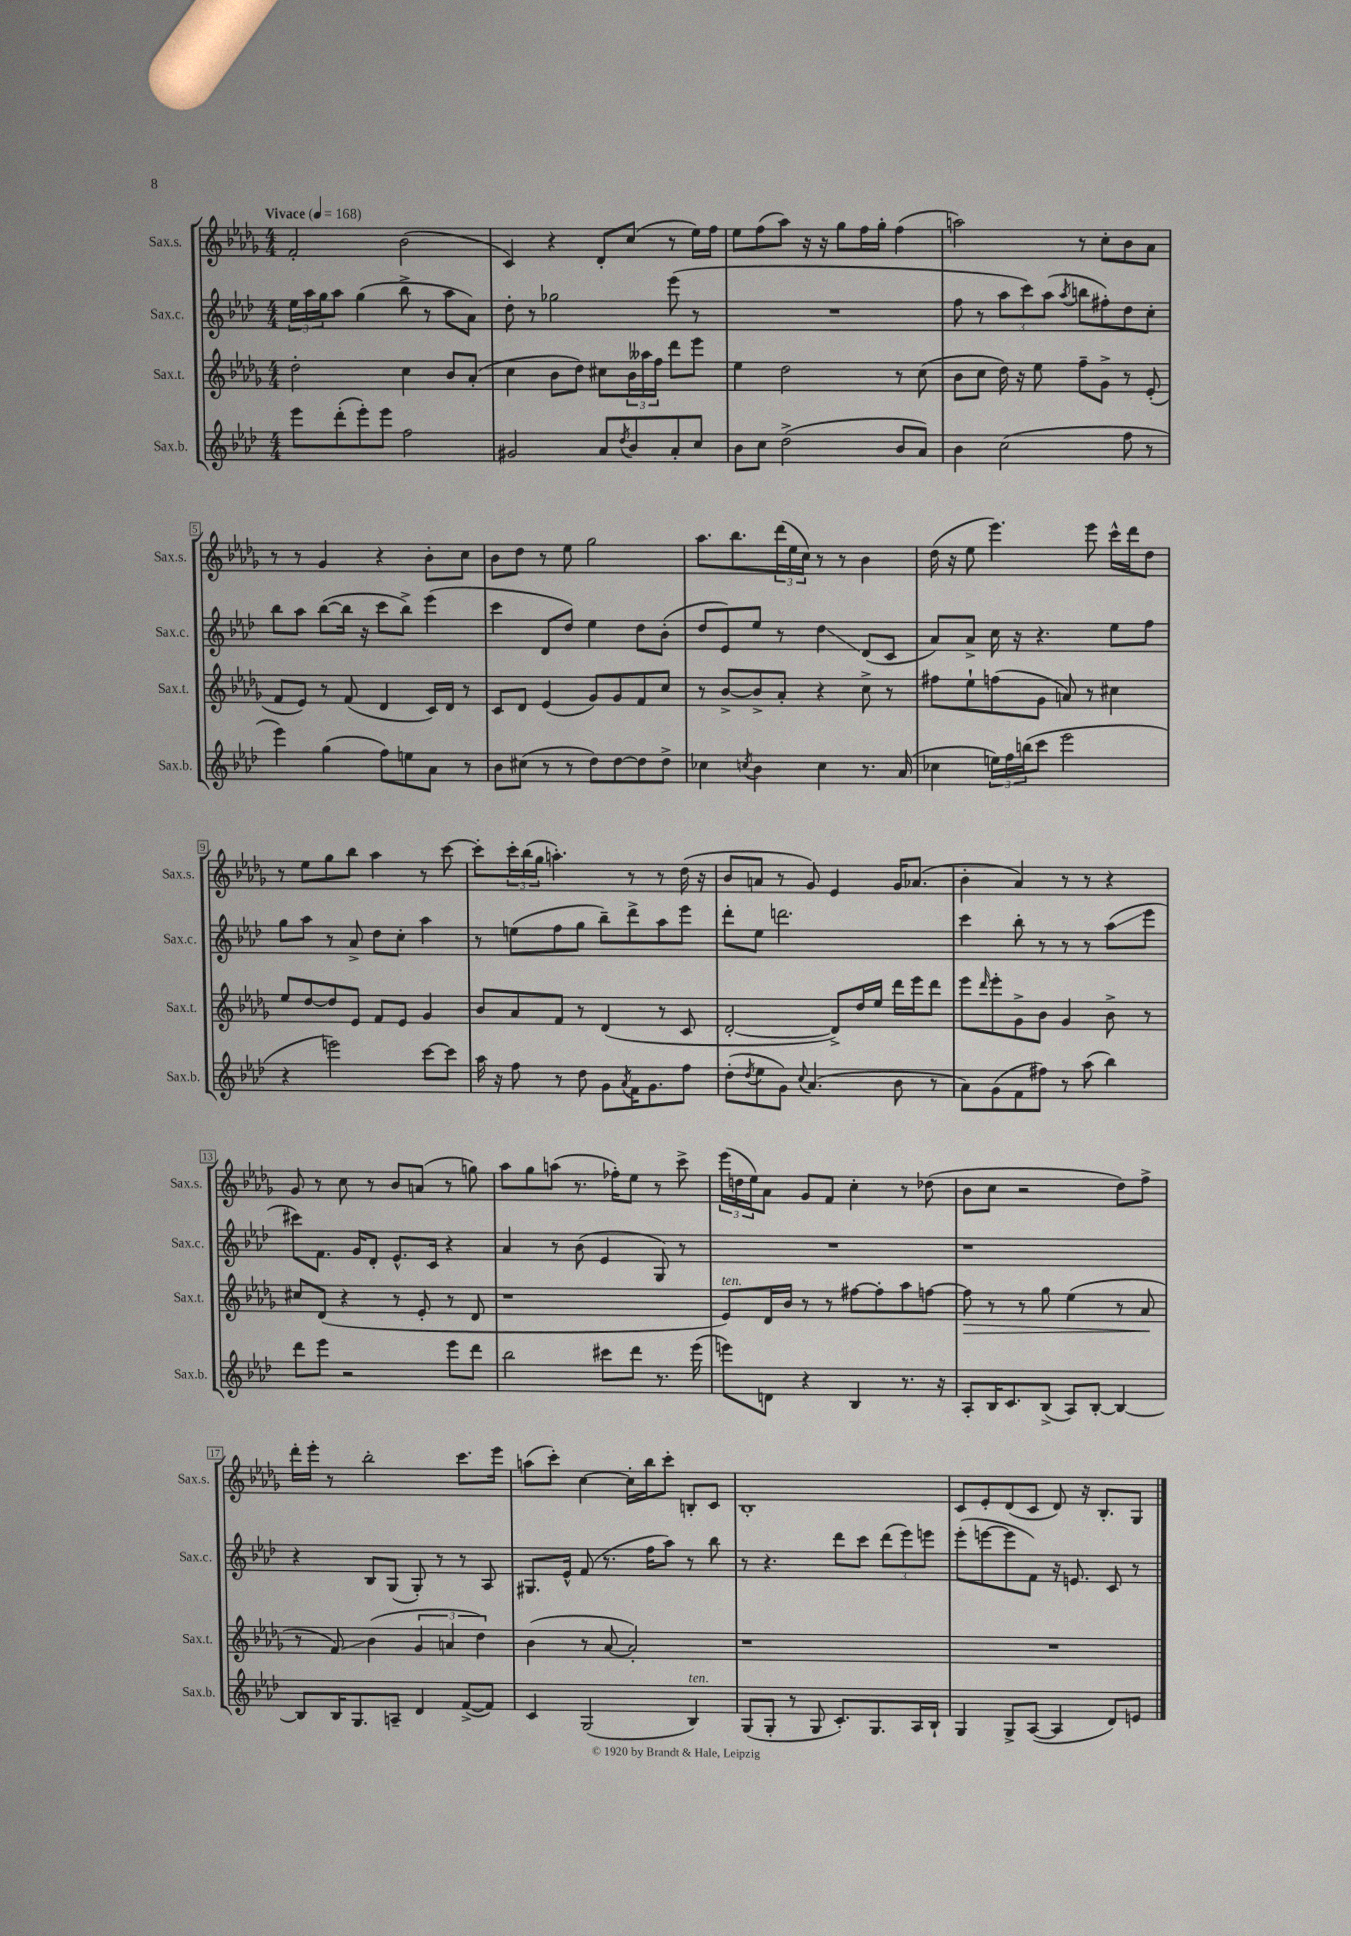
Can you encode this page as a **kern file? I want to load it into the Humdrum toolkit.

**kern	**kern	**kern	**kern
*staff4	*staff3	*staff2	*staff1
*clefG2	*clefG2	*clefG2	*clefG2
*k[b-e-a-d-]	*k[b-e-a-d-g-]	*k[b-e-a-d-]	*k[b-e-a-d-g-]
*M4/4	*M4/4	*M4/4	*M4/4
*MM168	*MM168	*MM168	*MM168
8eee-	2dd-'	24ee-	2f'
.	.	24aa-	.
.	.	24gg	.
(8ddd-'	.	8aa-	.
8eee-')	.	(4gg	.
8eee-	.	.	.
2ff	4cc	8bb-^	(2b-
.	.	8r	.
.	8b-	8aa-	.
.	(8a-'	8a-)	.
=	=	=	=
2g#	4cc	8dd-'	4c)
.	.	8r	.
.	8b-	2gg-	4r
.	8dd-)	.	.
8a-	8cc#	.	8d-'
8qdd-	.	.	.
8b-	24b-	.	(8cc
.	24aa--	.	.
.	24ff	.	.
8a-'	8ddd-	(8eee-	8r
8cc	8eee-	8r	16ee-)
.	.	.	16ff
=	=	=	=
8b-	4ee-	1r	8ee-
8cc	.	.	(8ff
(2dd-^	2dd-	.	8aa-)
.	.	.	16r
.	.	.	16r
.	.	.	8gg-
.	.	.	16ff
.	.	.	16gg-'
8b-	8r	.	(4ff
8a-)	(8cc	.	.
=	=	=	=
4b-	8b-	8ff	2aa)
.	8cc	8r	.
(2cc	16dd-)	12aa-	.
.	16r	.	.
.	.	12ccc)	.
.	8ee-	.	.
.	.	(12aa-	.
.	.	8qaa-	.
.	8ff~	8bb	8r
.	8g-^	8ff#')	8cc'
8ff	8r	8dd-	8b-
8r	(8e-'	8cc'	8a-
=	=	=	=
4eee-)	8f	8bb-	8r
.	8e-)	8aa-	8r
(4gg	8r	([8bb-	4g-
.	(8f	16bb-]	.
.	.	16r	.
8ff)	4d-	8ccc	4r
8ee	.	8bb-^)	.
8a-	16c)	(4eee-	8b-'
.	16d-	.	.
8r	8r	.	8cc
=	=	=	=
8b-	8c	4ccc	8b-
(8cc#	8d-	.	8dd-
8r	(4e-	8d-	8r
8r	.	8dd-)	8ee-
8dd-)	8g-)	4ee-	2gg-
[8dd-	8g-	.	.
8dd-]	8f	8dd-	.
8dd-^	8cc	(8b-'	.
=	=	=	=
4cc-	8r	8dd-	8.aa-
.	[8b-^	8e-)	.
.	.	.	8.bb-
8qcc	.	.	.
4b-	8b-^]	8ee-	.
.	8a-'	8r	(24ddd-
.	.	.	24ee-
.	.	.	24cc)
4cc	4r	4dd-	8r
.	.	.	8r
8.r	8cc^	(8d-	4b-
.	8r	8c	.
(16a-	.	.	.
=	=	=	=
4cc-	8ff#	8a-)	(16dd-
.	.	.	16r
.	8ee-`	8a-^	8ee-
24ee)	(8ff	16cc	4.eee-)
24ff	.	.	.
.	.	16r	.
(24bb	.	.	.
8ccc	8g-	4.r	.
2eee-	8a)	.	.
.	8r	.	8eee-
.	4cc#	8ee-	16ccc^^
.	.	.	16ddd-
.	.	8ff	8dd-
=	=	=	=
4r	8ee-	8gg	8r
.	[8dd-	8aa-	8ee-
2eee)	8dd-]	8r	8gg-
.	8e-	8a-^	8bb-
.	8f	8dd-	4aa-
.	8e-	8cc'	.
[8ccc	4g-	4aa-	8r
8ccc]	.	.	[8ccc
=	=	=	=
16aa-	8b-	8r	8ccc']
16r	.	.	.
8ff	8a-	(8ee	24ccc'
.	.	.	(24bb-
.	.	.	24gg-
8r	8f	8ff	4.aa')
8dd-	8r	8gg	.
8g	(4d-	8bb-~)	.
8qa-	.	.	.
16f	.	8ddd-^	8r
8.g	.	.	.
.	8r	8aa-	8r
8ff	8c	8eee-	(16dd-
.	.	.	16r
=	=	=	=
(8dd-'	[2d-'	8ddd-'	8b-
8qdd-	.	.	.
8ee-	.	8ee-	8a
8g)	.	2.ddd	8r
8qqcc	.	.	.
(4.a-	.	.	8g-)
.	8d-^])	.	4e-
.	16dd-	.	.
.	16ee-	.	.
8b-	16ddd-	.	16g-
.	16eee-	.	(8.a-
8r	8ddd-	.	.
=	=	=	=
8a-)	8eee-	4ccc	4b-'
.	16qqddd-	.	.
(8g	8eee-'	.	.
8f	8g-^	8bb-'	4a-)
8ff#)	8b-	8r	.
8r	4g-	8r	8r
(8aa-	.	8r	8r
4bb-)	8b-^	(8aa-	4r
.	8r	8eee-	.
=	=	=	=
8ddd-	8cc#	8ccc#)	8g-
8eee-	(8d-	8.f	8r
2r	4r	.	8cc
.	.	16g	.
.	.	8d-'	8r
.	8r	8.e-^^	8b-
.	8e-'	.	(8a
.	.	16c	.
8eee-	8r	4r	8r
8ddd-	8d-	.	8gg)
=	=	=	=
2bb-	1r	4a-	8aa-
.	.	.	8gg-
.	.	8r	(8aa
.	.	(8b-	8.r
8ccc#	.	4e-	.
.	.	.	16ff-')
8ddd-	.	.	8ee-
8.r	.	8G)	8r
.	.	8r	8ccc^
(16eee-	.	.	.
=	=	=	=
8eee)	8e-)	1r	(24eee-
.	.	.	24dd
.	.	.	24ee-)
8d	16d-	.	8a-
.	16b-	.	.
4r	8r	.	8g-
.	8r	.	8f
4B-	[8ff#	.	4cc'
.	8ff#']	.	.
8.r	8aa-	.	8r
.	[8ff	.	(8dd-
16r	.	.	.
=	=	=	=
8A-'	8ff]	1r	8b-
16B-	8r	.	8cc
8.c	.	.	.
.	8r	.	2r
(8B-^	8gg-	.	.
8A-)	(4ee-	.	.
[8B-'	.	.	.
4B-_	8r	.	8dd-)
.	8a-	.	8ff^
=	=	=	=
8B-]	8r	4r	16ddd-'
.	.	.	16eee-'
16B-	8f)	.	8r
8.G	.	.	.
.	(4b-	8B-	2bb-'
8A~	.	(8G	.
4d-	6g-	8G')	.
.	.	8r	.
.	6a	.	.
([8f^	.	8r	8.ccc
.	6dd-)	.	.
8f])	.	8A-	.
.	.	.	16eee-
=	=	=	=
4c	(4b-	8.G#	(8aa
.	.	.	8ccc')
.	.	16e-^^	.
(2G	8r	(8f	[4cc
.	[8a-	8.r	.
.	2a-'])	.	16cc']
.	.	16ff	16bb-
.	.	8aa-)	8ccc'
4B-)	.	8r	8B'
.	.	8bb-	8c
=	=	=	=
(8G	1r	8r	1B-'
8G'	.	4.r	.
8r	.	.	.
8G	.	.	.
8.c')	.	8ddd-	.
.	.	8ccc	.
8.G	.	.	.
.	.	(12ddd-	.
.	.	12eee-)	.
16A-	.	.	.
.	.	12eee	.
16B-`	.	.	.
=	=	=	=
4G	1r	(8eee-'	8c
.	.	[8eee	8e-'
8G^	.	8eee]	(8d-
([8A-	.	8f)	8c
4A-]	.	16r	8d-)
.	.	8.e	.
.	.	.	16r
.	.	.	8.B-'
8d-)	.	8c	.
8e	.	8r	8G-
==	==	==	==
*-	*-	*-	*-
